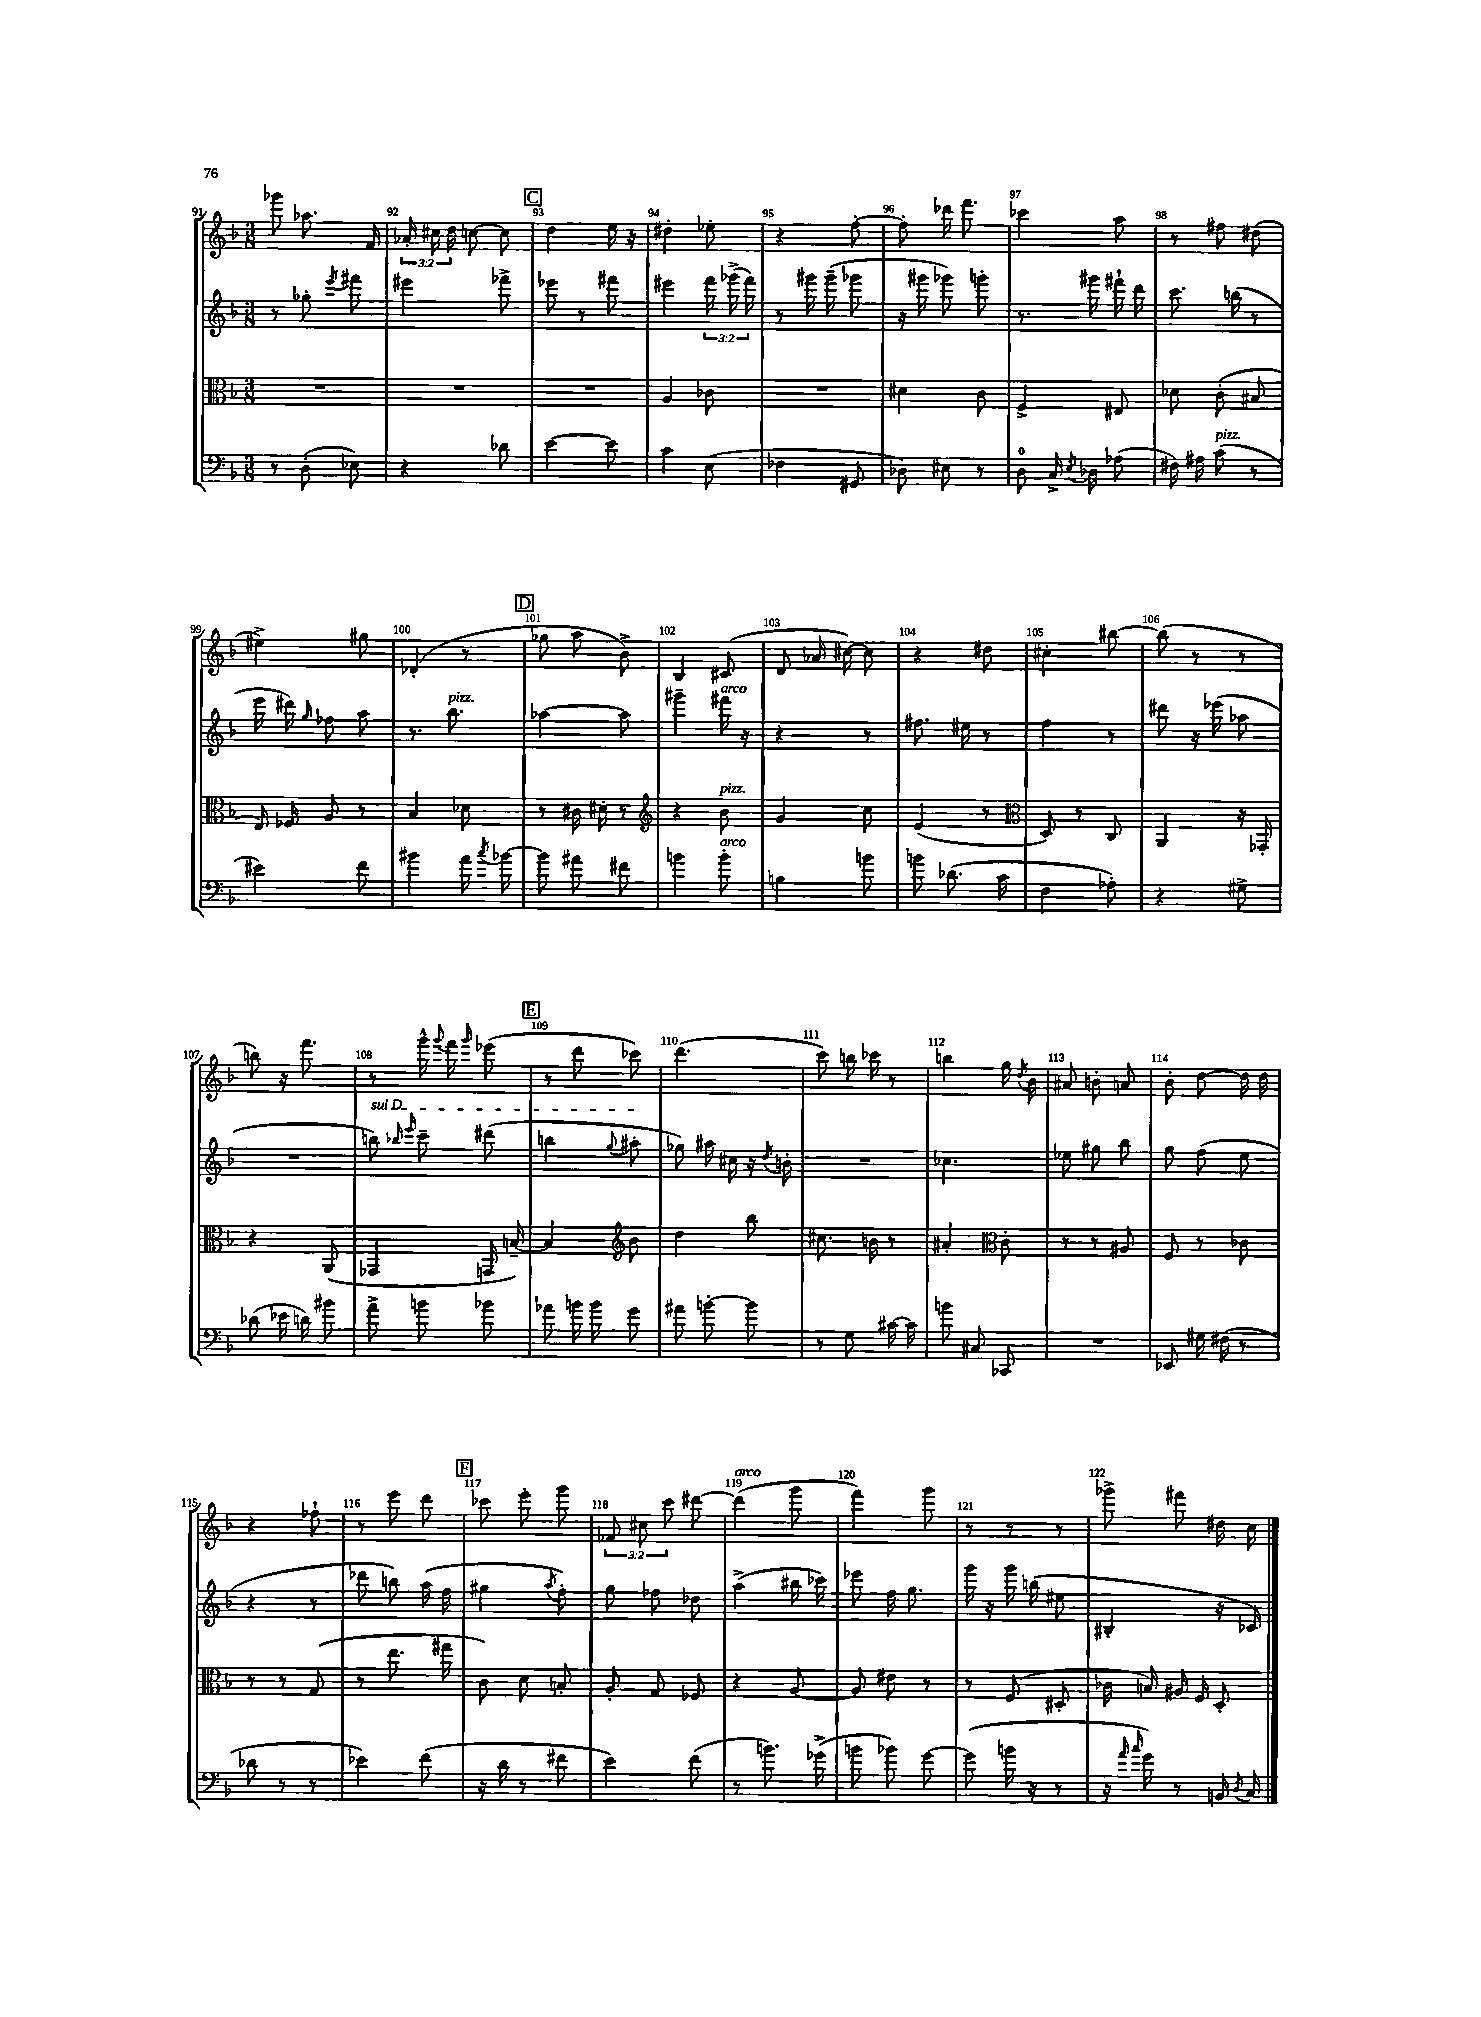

**kern	**kern	**kern	**kern
*staff4	*staff3	*staff2	*staff1
*clefF4	*clefC3	*clefG2	*clefG2
*k[b-]	*k[b-]	*k[b-]	*k[b-]
*M3/8	*M3/8	*M3/8	*M3/8
8r	4.r	8r	8ggg-\
(8D'\	.	8gg-'\	8.aa-\
.	.	8qeee/	.
8E-\)	.	8fff#\	.
.	.	.	16f/
=	=	=	=
4r	4.r	4eee#\	24a-'/
.	.	.	24cc#\
.	.	.	24dd\
.	.	.	[8cc\
8d-\	.	8fff-^\	8cc\]
=	=	=	=
[4e\	4.r	8eee-\	4dd\
.	.	8r	.
8e\]	.	8fff#\	16ee\
.	.	.	16r
=	=	=	=
4c\	4A/	4eee#\	4dd#'\
(8E\	8c-\	24fff\	8ee-'\
.	.	(24ggg-^\	.
.	.	24fff\)	.
=	=	=	=
4F-\	4.r	8r	4r
.	.	16ggg#\	.
.	.	(16ggg#~\	.
8GG#/	.	8ggg-\	[8ff'\
=	=	=	=
8D-\)	4d#\	16r	8ff'\]
.	.	16ggg#\	.
8E#\	.	8ggg-\)	16ddd-\
.	.	.	8.fff\
8r	8c\	8ggg'\	.
=	=	=	=
8D\	4F^/	8.r	4ccc-\
16C^/	.	.	.
8qE/	.	.	.
16D-\	.	16ggg#\	.
(8A-\	8E#/	16fff#`\	8aa\
.	.	16ddd\	.
=	=	=	=
16F#\)	8d-\	8.ccc\	8r
16A#\	.	.	.
(8c\	(8c'\	.	8ff#\
.	.	(16bb\	.
8r	8B#/	8r	(8dd#\
=	=	=	=
4e#\)	16E/)	16eee\	4ee#^\)
.	16F-/	16ddd#\)	.
.	.	16qqgg/	.
.	8A/	8ff-\	.
8f\	8r	8aa\	8gg#\
=	=	=	=
4b#\	4B-/	8.r	(4d-'/
.	.	8.bb-\	.
16a\	8d-\	.	8r
8qcc/	.	.	.
[16b-\	.	.	.
=	=	=	=
8b-\]	8r	[4aa-\	8gg-\
8a#\	16c#\	.	8aa\
.	16d#'\	.	.
8f#\	8r	8aa-\]	8b-^\)
=	=	=	=
*	*clefG2	*	*
4b\	4r	4ggg#~\	4B-/
8b'\	8b-\	16fff#\	(8c#/
.	.	16r	.
=	=	=	=
4B\	4g/	4r	8d/
.	.	.	16a-/
.	.	.	[16cc#\)
8b\	8cc\	8r	8cc#\]
=	=	=	=
8b\	(4e/	8.ff#\	4r
(8.d-\	.	.	.
.	.	16ee#\	.
.	8r	8r	8dd#\
16c\	.	.	.
=	=	=	=
*	*clefC3	*	*
4F\	8D/)	4ff\	4cc#'\
.	8r	.	.
8A-'\)	8C/	8r	[8bb#\
=	=	=	=
4r	4AA/	8ddd#\	(8bb#\]
.	.	16r	8r
.	.	(16eee-\	.
8G#^\	16r	8aa-\	8r
.	16GG-'/	.	.
=	=	=	=
(8d-\	4r	4.r	8bb\)
16e-\	.	.	16r
16d\)	.	.	8.fff\
8b#\	(8AA/	.	.
=	=	=	=
8a^\	4GG-/	8bb\)	8r
.	.	16qqbb-/	.
.	.	16qqeee/	.
8b\	.	8ccc~\	16ggg^^\
.	.	.	8qqggg/
.	.	.	16fff\
.	.	.	16qqggg/
8b-\	16GG/	(8ddd#\	(8eee-\
.	[16B~/)	.	.
=	=	=	=
8a-\	4B/]	4bb\	8r
16b\	.	.	8ddd\
16b\	.	.	.
*	*clefG2	*	*
.	.	8qqgg/	.
8g\	8b-\	8aa#'\	8ccc-\)
=	=	=	=
8a#\	4dd\	8gg-\)	(4.ddd\
[8b'\	.	16aa#\	.
.	.	16cc#\	.
8b\]	8bb-\	16r	.
.	.	8qdd/	.
.	.	16b'\	.
=	=	=	=
8r	8.cc#\	4.r	8ccc\)
8G\	.	.	16bb\
.	16b\	.	16ccc-\
[16c#\	8r	.	8r
16c#\]	.	.	.
=	=	=	=
8b\	4a#'/	4.cc-\	4bb\
8C#/	.	.	.
*	*clefC3	*	*
8CC-/	8c'\	.	16gg\
.	.	.	8qdd/
.	.	.	16b-\
=	=	=	=
4.r	8r	8ee-\	8a#/
.	8r	8gg#\	8b'\
.	8A#/	8bb-\	8a/
=	=	=	=
8EE-/	8F/	8gg\	8b-'\
16G#\	8r	(8ff\	[8dd\
(16F#\	.	.	.
8r	8c-\	8ee\	16dd\]
.	.	.	16dd\
=	=	=	=
8d-\	8r	4r	4r
8r	8r	.	.
8r	(8G/	8r	8ff-`\
=	=	=	=
4e-\)	8r	8ddd-\	8r
.	8.ee\	8bb\)	8eee\
(8f\	.	(16aa\	8ddd\
.	16gg#\	16ff\	.
=	=	=	=
16r	8c\)	4gg#\	8ccc-\
16d\	.	.	.
8r	8d\	.	8eee'\
.	.	8qaa/	.
8f#\	8B'/	8ff'\)	8ggg\
=	=	=	=
4e\)	8A'/	8gg\	12f-/
.	.	.	12cc#\
.	8G/	8ff-\	.
.	.	.	12ccc\
(8f\	8F-/	8dd-\	[8ddd#\
=	=	=	=
8r	4r	(4aa^\	(4ddd#\]
8.b\)	.	.	.
.	[8A/	16bb#\	8ggg\
(16g-^\	.	16ccc-\)	.
=	=	=	=
8b\	8A/]	8eee-\	4fff\)
8b-\)	8e#\	16ff\	.
.	.	8.gg\	.
[8g\	8r	.	8ggg\
=	=	=	=
(8g\]	8r	16ggg\	8r
.	.	16r	.
16b\	(8F/	16ggg\	8r
16r	.	(16bb\	.
8r	8D#'/	8ee#\	8r
=	=	=	=
16r	16c-\	4B#'/	8ggg-^\
16qqa/	.	.	.
16qqcc/	.	.	.
16g\)	16B/)	.	.
8r	16A#/	.	8fff#\
.	16F/	.	.
16BB/	8D'/	16r	16dd#\
8qD/	.	.	.
16C/	.	16c-/)	16cc\
==	==	==	==
*-	*-	*-	*-
